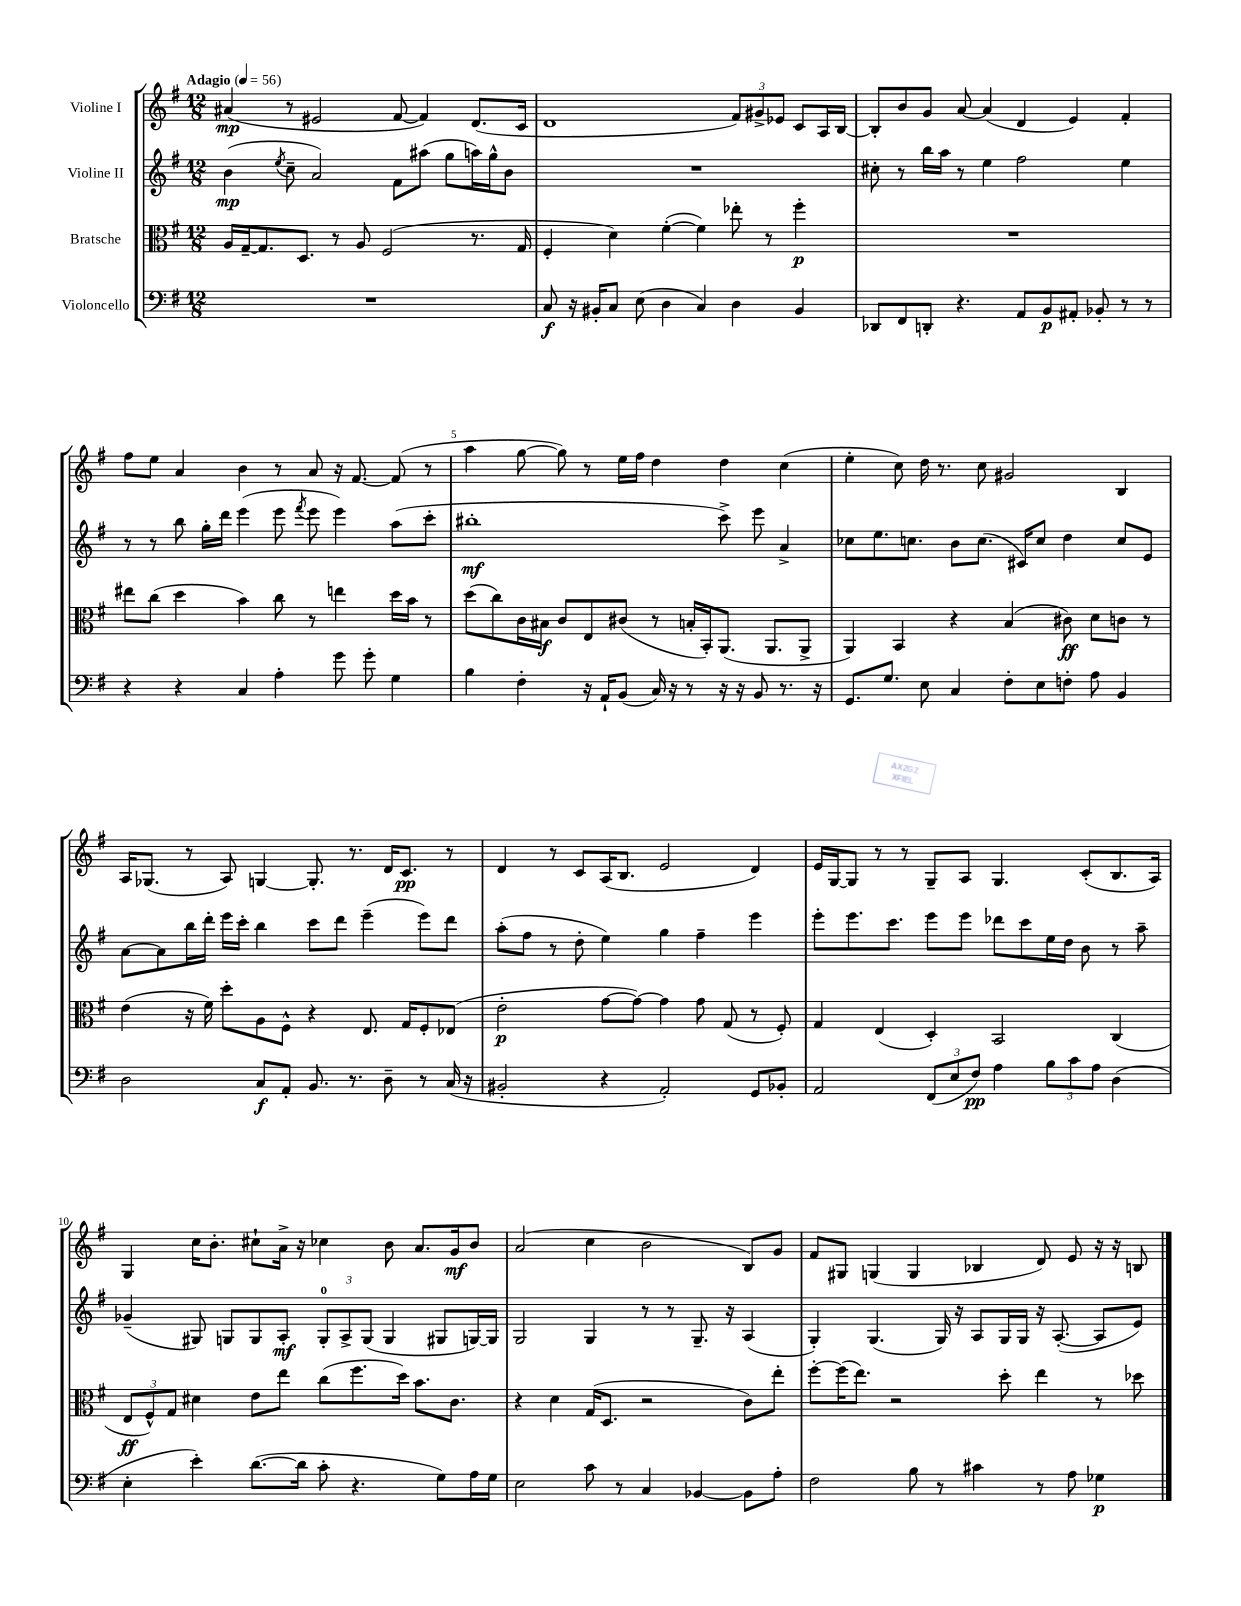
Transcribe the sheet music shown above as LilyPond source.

<<
\new StaffGroup <<
\new Staff = "s0" \with { instrumentName = "Violine I" } {
    \clef treble \key g \major \numericTimeSignature \time 12/8 \tempo "Adagio" 4 = 56
    \autoBeamOff ais'4\mp( r8 eis'2 fis'8~ fis'4) d'8.[( c'16] |
    d'1 \tuplet 3/2 { fis'8[) gis'8-> ees'8] } c'8[ a16 b16]~ |
    b8[-. b'8 g'8] a'8~ a'4( d'4 e'4) fis'4-. |
    fis''8[ e''8] a'4 b'4 r8 a'8 r16 fis'8.~ fis'8( r8 |
    a''4 g''8~ g''8) r8 e''16[ fis''16] d''4 d''4 c''4( |
    e''4-. c''8) d''16 r8. c''8 gis'2 b4 |
    a16[ ges8.]( r8 a8) g4~ g8.-. r8. d'16[ c'8.]\pp r8 |
    d'4 r8 c'8[ a16( b8.] e'2 d'4) |
    e'16[ g16~ g8] r8 r8 g8[-- a8] g4. c'8[-.( b8. a16]) |
    g4 c''16[ b'8.]-. cis''8[-! a'16]-> r16 ces''4 b'8 a'8.[ g'16\mf b'8] |
    a'2( c''4 b'2 b8[) g'8] |
    fis'8[ gis8] g4( g4 bes4 d'8) e'8 r16 r16 b8 \bar "|." |
}
\new Staff = "s1" \with { instrumentName = "Violine II" } {
    \clef treble \key g \major \numericTimeSignature \time 12/8
    \autoBeamOff b'4\mp( \acciaccatura { e''8 } c''8-- a'2) fis'8[ ais''8]( g''8[ a''16) g''16-^ b'8] |
    R1. |
    cis''8-. r8 b''16[ a''16] r8 e''4 fis''2 e''4 |
    r8 r8 b''8 g''16[-. d'''16] e'''4( e'''8 \acciaccatura { fis'''8 } e'''8 e'''4) a''8[( c'''8]-. |
    bis''1-.\mf c'''8->) e'''8 a'4-> |
    ces''8[ e''8. c''8.] b'8[ c''8.]( cis'16[) c''8] d''4 c''8[ e'8] |
    a'8[~ a'8 b''16 d'''16]-. e'''16[ c'''16]-. b''4 c'''8[ d'''8] e'''4--( e'''8[) d'''8] |
    a''8[-.( fis''8] r8 d''8-. e''4) g''4 fis''4-- e'''4 |
    e'''8[-. e'''8. c'''8.] e'''8[ e'''8] des'''8[ c'''8 e''16 d''16] b'8 r8 a''8-- |
    ges'4--( gis8) g8[ g8 a8]-.\mf \tuplet 3/2 { g8[-0-. a8-> g8]( } g4 gis8[ g16~) g16] |
    g2 g4 r8 r8 g8.-- r16 a4( |
    g4-.) g4.( g16) r16 a8[ g16 g16] r16 a8.~-.( a8[ e'8]) \bar "|." |
}
\new Staff = "s2" \with { instrumentName = "Bratsche" } {
    \clef alto \key g \major \numericTimeSignature \time 12/8
    \autoBeamOff a16[ g16~-- g8. d8.] r8 a8 fis2( r8. g16 |
    fis4-. d'4) fis'4~-.( fis'4) ees''8-. r8 fis''4-.\p |
    R1. |
    eis''8[ c''8]( d''4 b'4) c''8 r8 e''4 d''16[ b'16] r8 |
    d''8[( c''8) c'16 bis16]\f c'8[ e8 cis'8]( r8 b16[-. b,16-.) a,8.]( a,8.[ a,8]-> |
    a,4) b,4 r4 b4( cis'8\ff) d'8[ c'8] r8 |
    e'4( r16 fis'16) d''8[-. a8 fis8]-^ r4 e8. g16[ fis8-. ees8]( |
    e'2-.\p g'8[~ g'8]~) g'4 g'8 g8( r8 fis8-.) |
    g4 e4( d4-.) b,2 c4( |
    \tuplet 3/2 { e8[\ff fis8-^) g8] } dis'4 e'8[ e''8] c''8[( fis''8. d''16]) b'8.[ c'8.] |
    r4 d'4 g16[( d8.] r2 c'8[) e''8]-. |
    fis''8[~-. fis''16( e''8.]) r2 d''8-. e''4 r8 des''8 \bar "|." |
}
\new Staff = "s3" \with { instrumentName = "Violoncello" } {
    \clef bass \key g \major \numericTimeSignature \time 12/8
    \autoBeamOff R1. |
    c8\f r16 bis,16[-. c8] e8( d4 c4) d4 bis,4 |
    des,8[ fis,8 d,8]-. r4. a,8[ b,8\p ais,8]-. bes,8-. r8 r8 |
    r4 r4 c4 a4-. g'8 g'8-. g4 |
    b4 fis4-. r16 a,16[-! b,8]( c16) r16 r8 r16 r16 b,8 r8. r16 |
    g,8.[ g8.] e8 c4 fis8[-. e8 f8]-. a8 b,4 |
    d2 c8[\f a,8]-. b,8. r8. d8-- r8 c16( r16 |
    bis,2-. r4 a,2-.) g,8[ bes,8]-. |
    a,2 \tuplet 3/2 { fis,8[( e8 fis8]\pp) } a4 \tuplet 3/2 { b8[ c'8 a8] } d4( |
    e4-. e'4-.) d'8.[~( d'16] c'8-. r4. g8[) a16 g16] |
    e2 c'8 r8 c4 bes,4~ bes,8[ a8]-. |
    fis2 b8 r8 cis'4 r8 a8 ges4\p \bar "|." |
}
>>
>>
\layout { \context { \Score \override BarNumber.break-visibility = ##(#f #t #t) barNumberVisibility = #(every-nth-bar-number-visible 5) } }
